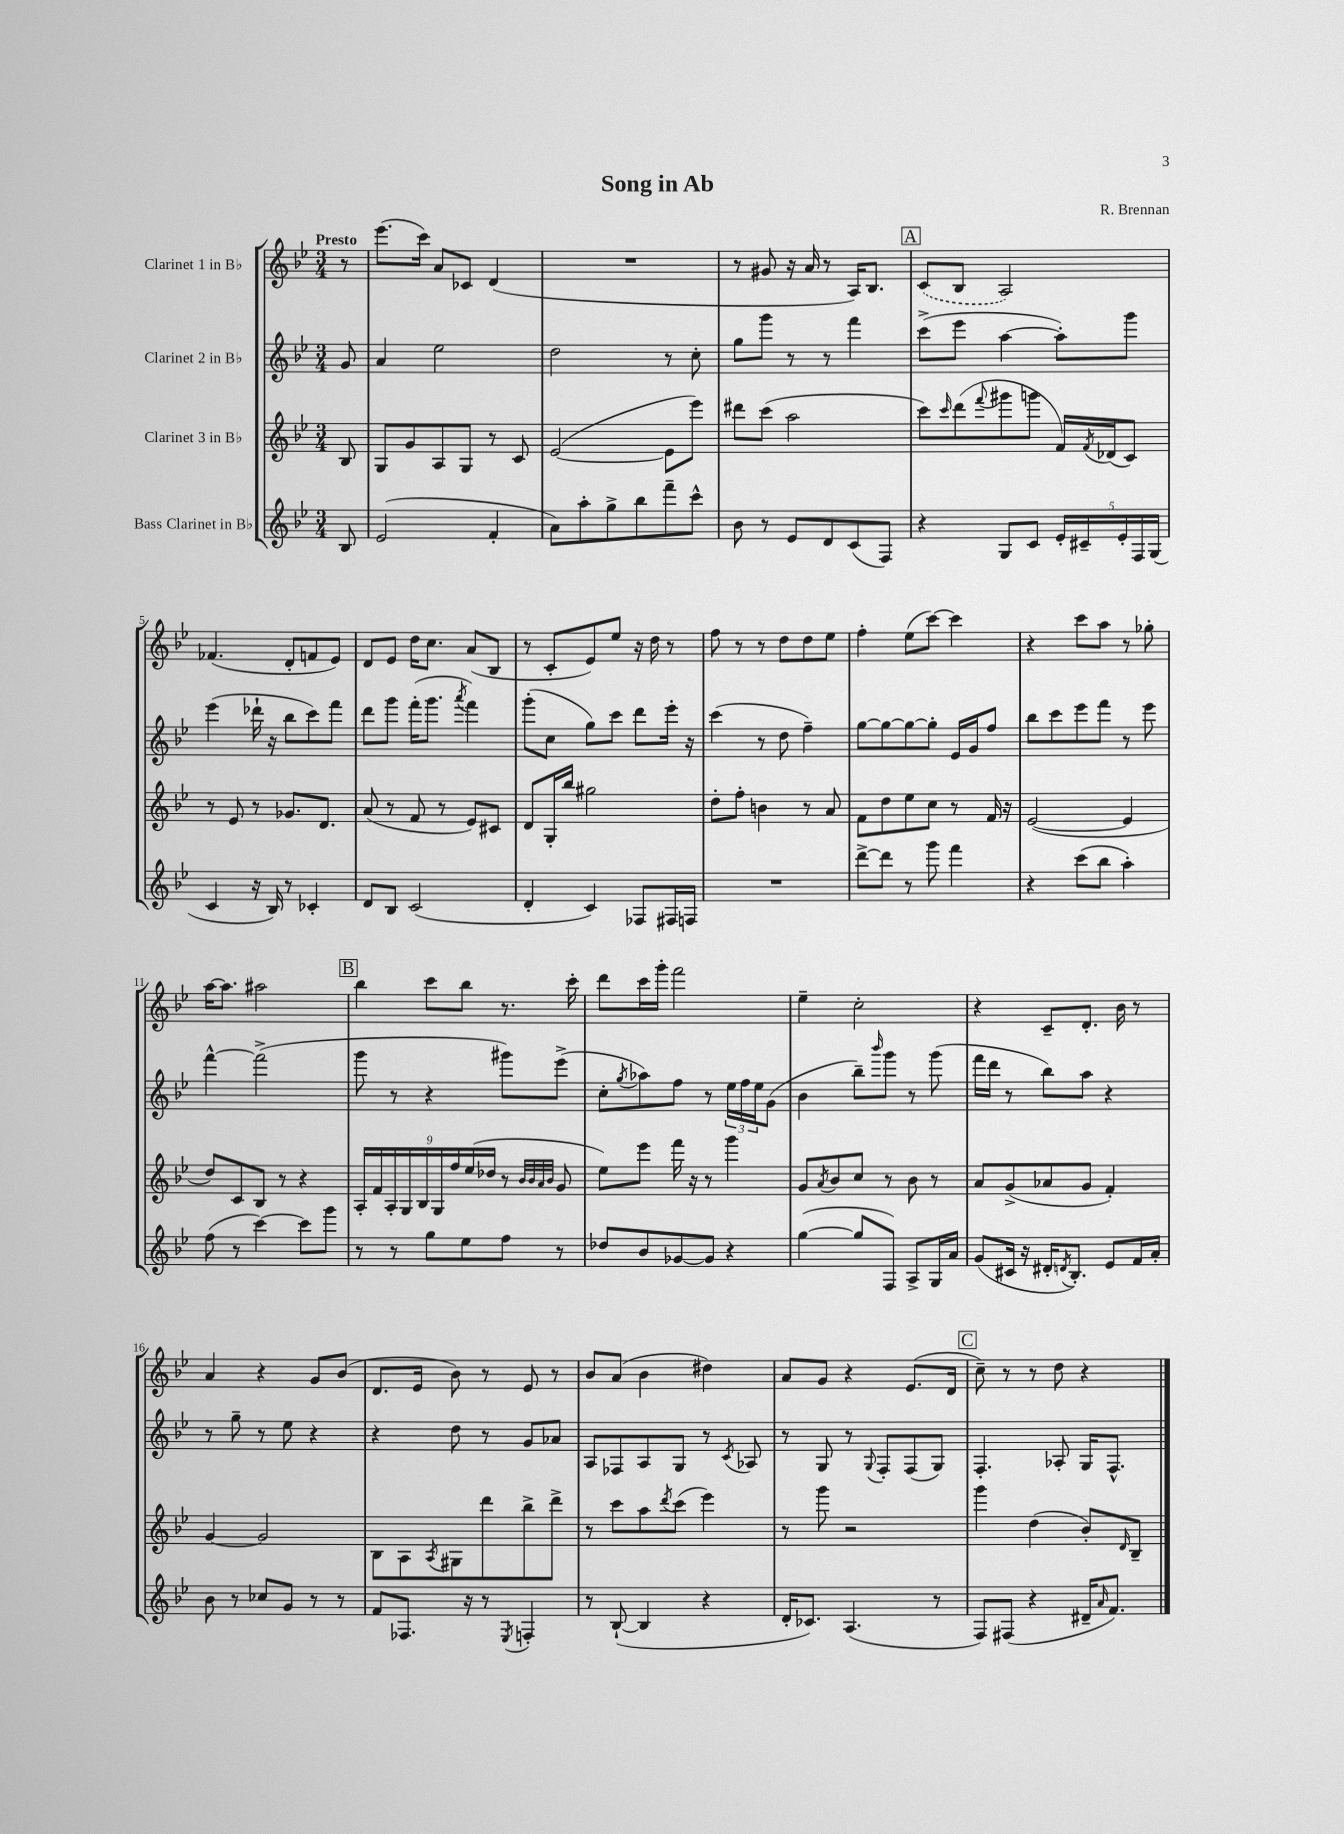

**kern	**kern	**kern	**kern
*staff4	*staff3	*staff2	*staff1
*clefG2	*clefG2	*clefG2	*clefG2
*k[b-e-]	*k[b-e-]	*k[b-e-]	*k[b-e-]
*M3/4	*M3/4	*M3/4	*M3/4
8B-	8B-	8g	8r
=	=	=	=
(2e-	8G	4a	(8.eee-
.	8g	.	.
.	.	.	16ccc)
.	8A	2ee-	8a
.	8G	.	8c-
4f'	8r	.	(4d
.	8c	.	.
=	=	=	=
8a)	([2e-	2dd	2.r
8aa'	.	.	.
8gg^	.	.	.
8bb-	.	.	.
8fff~	8e-]	8r	.
8ccc^^	8eee-)	8cc'	.
=	=	=	=
8b-	8ddd#	8gg	8r
8r	(8ccc	8ggg	8g#
8e-	2aa	8r	16r
.	.	.	16a
8d	.	8r	8r
(8c	.	4fff	16A)
.	.	.	8.B-
8F)	.	.	.
=	=	=	=
4r	8ccc)	(8ccc^	(8c
.	16qqccc	.	.
.	(8ddd	8eee-	8B-
.	8qqfff	.	.
8G	8ggg#	[4aa	2A)
8c	8ggg	.	.
20e-'	16f)	8aa'])	.
20c#~	.	.	.
.	8qf	.	.
.	(16d-	.	.
20e-'	.	.	.
.	8c)	8ggg	.
20F	.	.	.
(20G	.	.	.
=	=	=	=
4c	8r	(4eee-	(4.f-
.	8e-	.	.
16r	8r	16ddd-`	.
16B-)	.	16r	.
8r	8.g-	8bb-	8d'
4c-'	.	8ccc)	8f
.	8.d	.	.
.	.	8fff	8e-)
=	=	=	=
8d	(8a	8ddd	8d
8B-	8r	8ggg	8e-
(2c	8f	(16fff'	16dd
.	.	8.ggg	8.cc
.	8r	.	.
.	.	8qaaa	.
.	8e-)	4fff)	(8a
.	8c#	.	8B-
=	=	=	=
4d'	8d	(8ggg'	8r
.	16G'	8cc	8c'
.	16bb-	.	.
4c)	2gg#	8gg)	8e-)
.	.	8ccc	8ee-
8F-	.	8ddd	16r
.	.	.	16dd
16F#	.	16eee-'	8r
16F	.	16r	.
=	=	=	=
2.r	8dd'	(4ccc	8ff
.	8ff'	.	8r
.	4b	8r	8r
.	.	8dd	8dd
.	8r	4ff~)	8dd
.	8a	.	8ee-
=	=	=	=
[8ddd^	8f	[8gg	4ff'
8ddd]	8dd	8gg_	.
8r	8ee-	8gg_	(8ee-
8ggg	8cc	8gg']	[8ccc)
4fff	8r	16e-	4ccc]
.	.	16g	.
.	16f	8ff	.
.	16r	.	.
=	=	=	=
4r	([2e-	8bb-	4r
.	.	8ccc	.
(8ccc	.	8eee-	8ccc
8bb-	.	8fff	8aa
4aa')	4e-]	8r	8r
.	.	8eee-	8gg-'
=	=	=	=
(8ff	8dd)	[4fff^^	[16aa
.	.	.	8.aa]
8r	8c	.	.
[4ccc)	8B-	(2fff^]	2aa#
.	8r	.	.
8ccc]	4r	.	.
8ggg	.	.	.
=	=	=	=
8r	18A'	8ggg	4bb-
.	18f	.	.
.	18A'	.	.
8r	.	8r	.
.	18G	.	.
.	18B-	.	.
8gg	.	4r	8ccc
.	18G	.	.
.	18ff	.	.
8ee-	.	.	8bb-
.	(18ee-	.	.
.	18dd-	.	.
8ff	8r	8ggg#)	8.r
.	32qqb-	.	.
.	32qqb-	.	.
.	32qqa	.	.
.	32qqb-	.	.
8r	8g	(8eee-^	.
.	.	.	16ccc'
=	=	=	=
8dd-	8ee-)	8cc'	8ddd
.	.	8qgg	.
8b-	8eee-	8aa-)	16ccc
.	.	.	16ggg'
[8g-	16fff	8ff	2fff
.	16r	.	.
8g-]	8r	8r	.
4r	4ggg	24ee-	.
.	.	24ff	.
.	.	24ee-	.
.	.	(8g	.
=	=	=	=
([4gg	8g	4b-	4ee-~
.	8qa	.	.
.	8b-	.	.
8gg]	8cc	8bb-~)	2cc'
.	.	16qqbbb-	.
8F)	8r	8ggg	.
8A^	8b-	8r	.
16G	8r	(8ggg	.
16a	.	.	.
=	=	=	=
(8g	8a	16fff	4r
.	.	16ddd	.
16c#	(8g^	8r	.
16r	.	.	.
16d#'	8a-	8bb-)	8c~
8qd	.	.	.
8.B-')	.	.	.
.	8g	8aa	8.d'
8e-	4f')	4r	.
.	.	.	16b-
16f	.	.	8r
16a'	.	.	.
=	=	=	=
8b-	[4g	8r	4a
8r	.	8gg~	.
8cc-	2g]	8r	4r
8g	.	8ee-	.
8r	.	4r	8g
8r	.	.	(8b-
=	=	=	=
8f	8B-	4r	8.d
8.F-	8A	.	.
.	.	.	16e-
.	8qA	.	.
.	8G#	8dd	8b-)
16r	.	.	.
8r	8ddd	8r	8r
8qE-	.	.	.
4F'	8bb-^	8g	8e-
.	8ddd^	8a-	8r
=	=	=	=
8r	8r	8A	8b-
([8B-`	8ccc	8F-	(8a
4B-]	8aa	8A	4b-
.	8qddd	.	.
.	(8ccc	8G	.
4r	4eee-)	8r	4dd#)
.	.	8qc	.
.	.	8A-	.
=	=	=	=
16d'	8r	8r	8a
8.c-)	.	.	.
.	8ggg	8G	8g
(4.A	2r	8r	4r
.	.	8qqG	.
.	.	8F'	.
.	.	(8F	(8.e-
8r	.	8G)	.
.	.	.	16d
=	=	=	=
8F)	4ggg	4.F'	8cc~)
(8F#	.	.	8r
4r	(4dd	.	8r
.	.	8A-'	8dd
16d#~	8b-')	16G	4r
16qqa	.	.	.
8.f)	.	8.F^^	.
.	16qqd	.	.
.	8B-~	.	.
==	==	==	==
*-	*-	*-	*-
